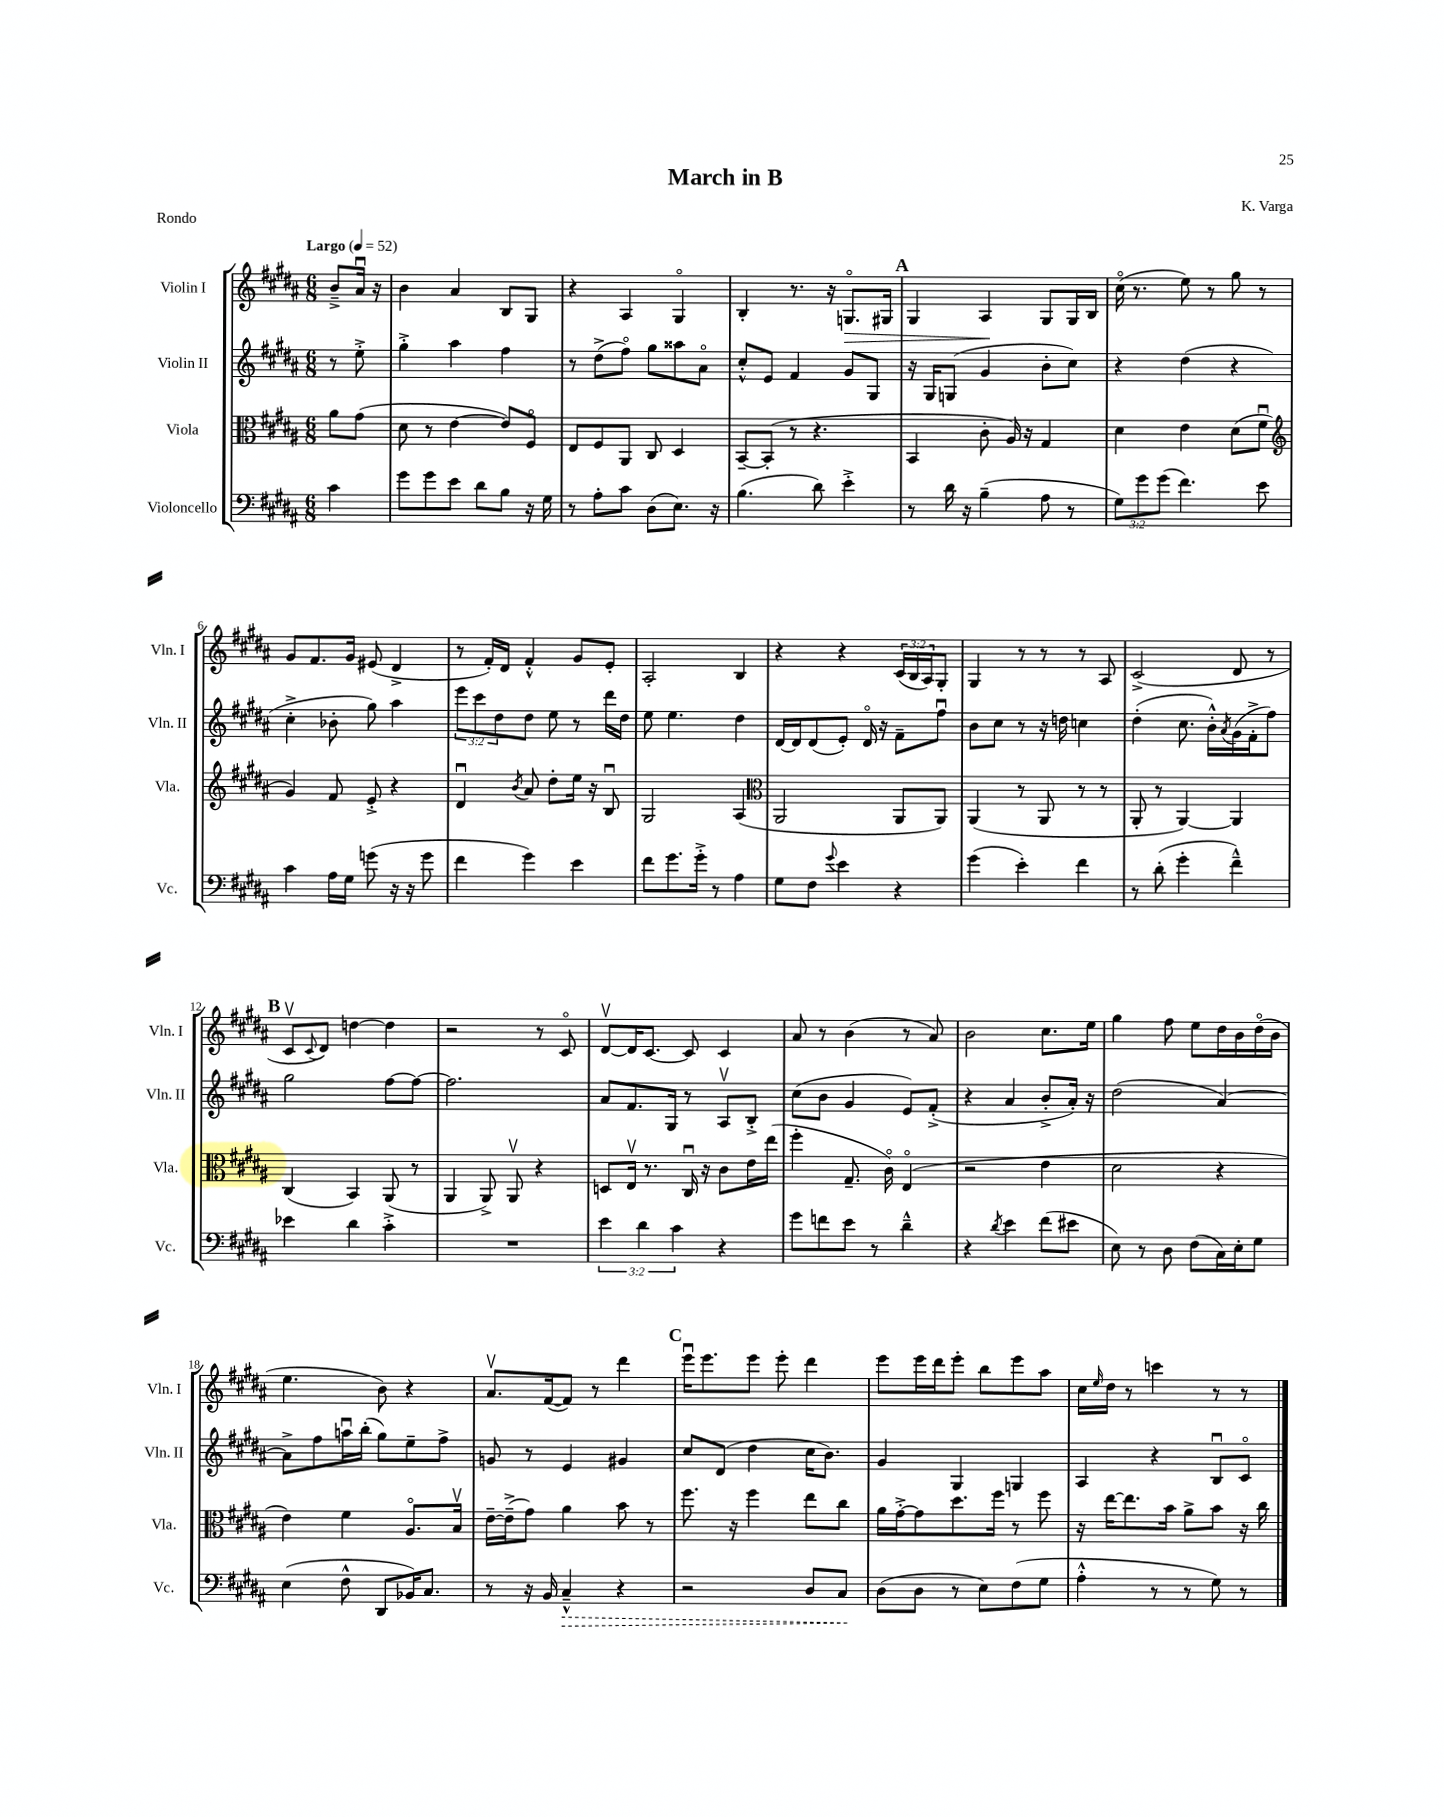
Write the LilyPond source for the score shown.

\header { title = "March in B" composer = "K. Varga" piece = "Rondo" }
<<
\new StaffGroup <<
\new Staff = "s0" \with { instrumentName = "Violin I" shortInstrumentName = "Vln. I" } {
    \clef treble \key b \major \numericTimeSignature \time 6/8 \override Staff.TupletNumber.text = #tuplet-number::calc-fraction-text \partial 4 \tempo "Largo" 4 = 52
    b'8---> ais'16\downbow r16 |
    b'4 ais'4 b8 gis8 |
    r4 ais4 gis4\flageolet |
    b4-. r8. r16 g8.\flageolet\> gis16 |
    \mark \markup { \bold "A" } gis4 ais4\! gis8 gis16 b16 |
    cis''16\flageolet( r8. e''8) r8 gis''8 r8 |
    gis'8 fis'8. gis'16 eis'8( dis'4-> |
    r8 fis'16-.) dis'16 fis'4-.-^ gis'8 e'8-. |
    ais2-. b4 |
    r4 r4 \tuplet 3/2 { cis'16( b16 ais16) } gis8-. |
    gis4 r8 r8 r8 ais8 |
    cis'2->( dis'8 r8 |
    \mark \markup { \bold "B" } cis'8\upbow \appoggiatura { cis'8 } dis'8) d''4~ d''4 |
    r2 r8 cis'8\flageolet |
    dis'8~\upbow dis'16 cis'8.~ cis'8 cis'4 |
    ais'8 r8 b'4( r8 ais'8) |
    b'2 cis''8. e''16 |
    gis''4 fis''8 e''8 dis''16 b'16 dis''16\flageolet( b'16 |
    e''4. b'8) r4 |
    ais'8.\upbow fis'16~( fis'8) r8 dis'''4 |
    \mark \markup { \bold "C" } e'''16\downbow e'''8. e'''8 e'''8-. dis'''4 |
    e'''8 e'''16 dis'''16 e'''8-. b''8 e'''8 ais''8 |
    cis''16 \grace { e''16 } dis''16 r8 c'''4 r8 r8 \bar "|." |
}
\new Staff = "s1" \with { instrumentName = "Violin II" shortInstrumentName = "Vln. II" } {
    \clef treble \key b \major \numericTimeSignature \time 6/8 \override Staff.TupletNumber.text = #tuplet-number::calc-fraction-text \partial 4
    r8 e''8-.-> |
    gis''4-.-> ais''4 fis''4 |
    r8 dis''8->( fis''8\flageolet) gis''8 aisis''8 ais'8\flageolet |
    cis''8-.-^ e'8 fis'4 gis'8 gis8 |
    \mark \markup { \bold "A" } r16 gis16 g8( gis'4 b'8-. cis''8) |
    r4 dis''4( r4 |
    cis''4-.-> bes'8-. gis''8) ais''4 |
    \tuplet 3/2 { e'''8 cis'''8 dis''8 } dis''8 e''8 r8 dis'''16 dis''16 |
    e''8 e''4. dis''4 |
    dis'16~ dis'16 dis'8( e'8-.) dis'16\flageolet r16 fis'8-- fis''8\downbow |
    b'8 cis''8 r8 r16 d''16 c''4 |
    dis''4-.( cis''8. b'16-.-^) \acciaccatura { ais'8 } gis'16( fis'16-.-> fis''8) |
    \mark \markup { \bold "B" } gis''2 fis''8~ fis''8~ |
    fis''2. |
    ais'8 fis'8. gis16 r8 ais8\upbow b8-.-> |
    cis''8( b'8 gis'4 e'8) fis'8-.->( |
    r4 ais'4 b'8-.-> ais'16-.) r16 |
    dis''2( ais'4~) |
    ais'8-> fis''8 a''16\downbow b''16-.( gis''8) e''8-- fis''8-> |
    g'8 r8 e'4 gis'4 |
    \mark \markup { \bold "C" } cis''8 dis'8( dis''4 cis''16 b'8.) |
    gis'4 gis4 g4 |
    ais4 r4 b8\downbow cis'8\flageolet \bar "|." |
}
\new Staff = "s2" \with { instrumentName = "Viola" shortInstrumentName = "Vla." } {
    \clef alto \key b \major \numericTimeSignature \time 6/8 \partial 4
    ais'8 gis'8( |
    dis'8 r8 e'4~ e'8) fis8\flageolet |
    e8 fis8 ais,8 cis8 dis4 |
    b,8~-- b,8-.( r8 r4. |
    \mark \markup { \bold "A" } b,4 cis'8-. ais16) r16 gis4 |
    dis'4 e'4 dis'8( fis'8\downbow |
    \clef treble gis'4) fis'8 e'8-.-> r4 |
    dis'4\downbow \acciaccatura { b'8 } ais'8 dis''8-. e''16 r16 b8\downbow |
    gis2 ais4( |
    \clef alto ais,2 ais,8 ais,8) |
    ais,4( r8 ais,8 r8 r8 |
    ais,8-. r8 ais,4~) ais,4 |
    \mark \markup { \bold "B" } cis4( b,4) ais,8( r8 |
    ais,4 ais,8->) ais,8\upbow r4 |
    d8 e16\upbow r8. cis16\downbow r16 cis'8 e'16 e''16( |
    fis''4-. gis8.-- cis'16\flageolet) e4\flageolet( |
    r2 e'4 |
    dis'2 r4 |
    e'4) fis'4 ais8.\flageolet b16\upbow |
    e'16~-- e'16--->( gis'8) ais'4 b'8 r8 |
    \mark \markup { \bold "C" } fis''8. r16 fis''4 e''8 cis''8 |
    ais'16 gis'16~-.-> gis'8 dis''8. fis''16 r8 fis''8 |
    r16 e''16~ e''8. b'16 ais'8-> b'8 r16 cis''16 \bar "|." |
}
\new Staff = "s3" \with { instrumentName = "Violoncello" shortInstrumentName = "Vc." } {
    \clef bass \key b \major \numericTimeSignature \time 6/8 \override Staff.TupletNumber.text = #tuplet-number::calc-fraction-text \partial 4
    cis'4 |
    gis'8 gis'8 e'8 dis'8 b8 r16 gis16 |
    r8 ais8-. cis'8 dis8( e8.) r16 |
    b4.( dis'8) e'4-.-> |
    \mark \markup { \bold "A" } r8 dis'16 r16 b4--( ais8 r8 |
    \tuplet 3/2 { gis8) gis'8 gis'8( } fis'4.) e'8 |
    cis'4 ais16 gis16 g'8( r16 r16 g'8 |
    fis'4 gis'4) e'4 |
    fis'8 gis'8. gis'16-.-> r8 ais4 |
    gis8 fis8 \appoggiatura { gis'8 } e'4 r4 |
    gis'4( e'4-.) fis'4 |
    r8 dis'8-.( gis'4-. fis'4---^) |
    \mark \markup { \bold "B" } ees'4 dis'4 cis'4-.-> |
    R2. |
    \tuplet 3/2 { e'4 dis'4 cis'4 } r4 |
    gis'8 f'8 e'8 r8 dis'4---^ |
    r4 \acciaccatura { dis'8 } e'4 fis'8( eis'8 |
    e8) r8 dis8 fis8( cis16) e16-. gis8 |
    e4( fis8-^ dis,8 bes,16) cis8. |
    r8 r16 b,16 \once \override Hairpin.style = #'dashed-line cis4---^\> r4 |
    \mark \markup { \bold "C" } r2 dis8 cis8\! |
    dis8( dis8 r8 e8) fis8( gis8 |
    ais4-.-^ r8 r8 gis8) r8 \bar "|." |
}
>>
>>
